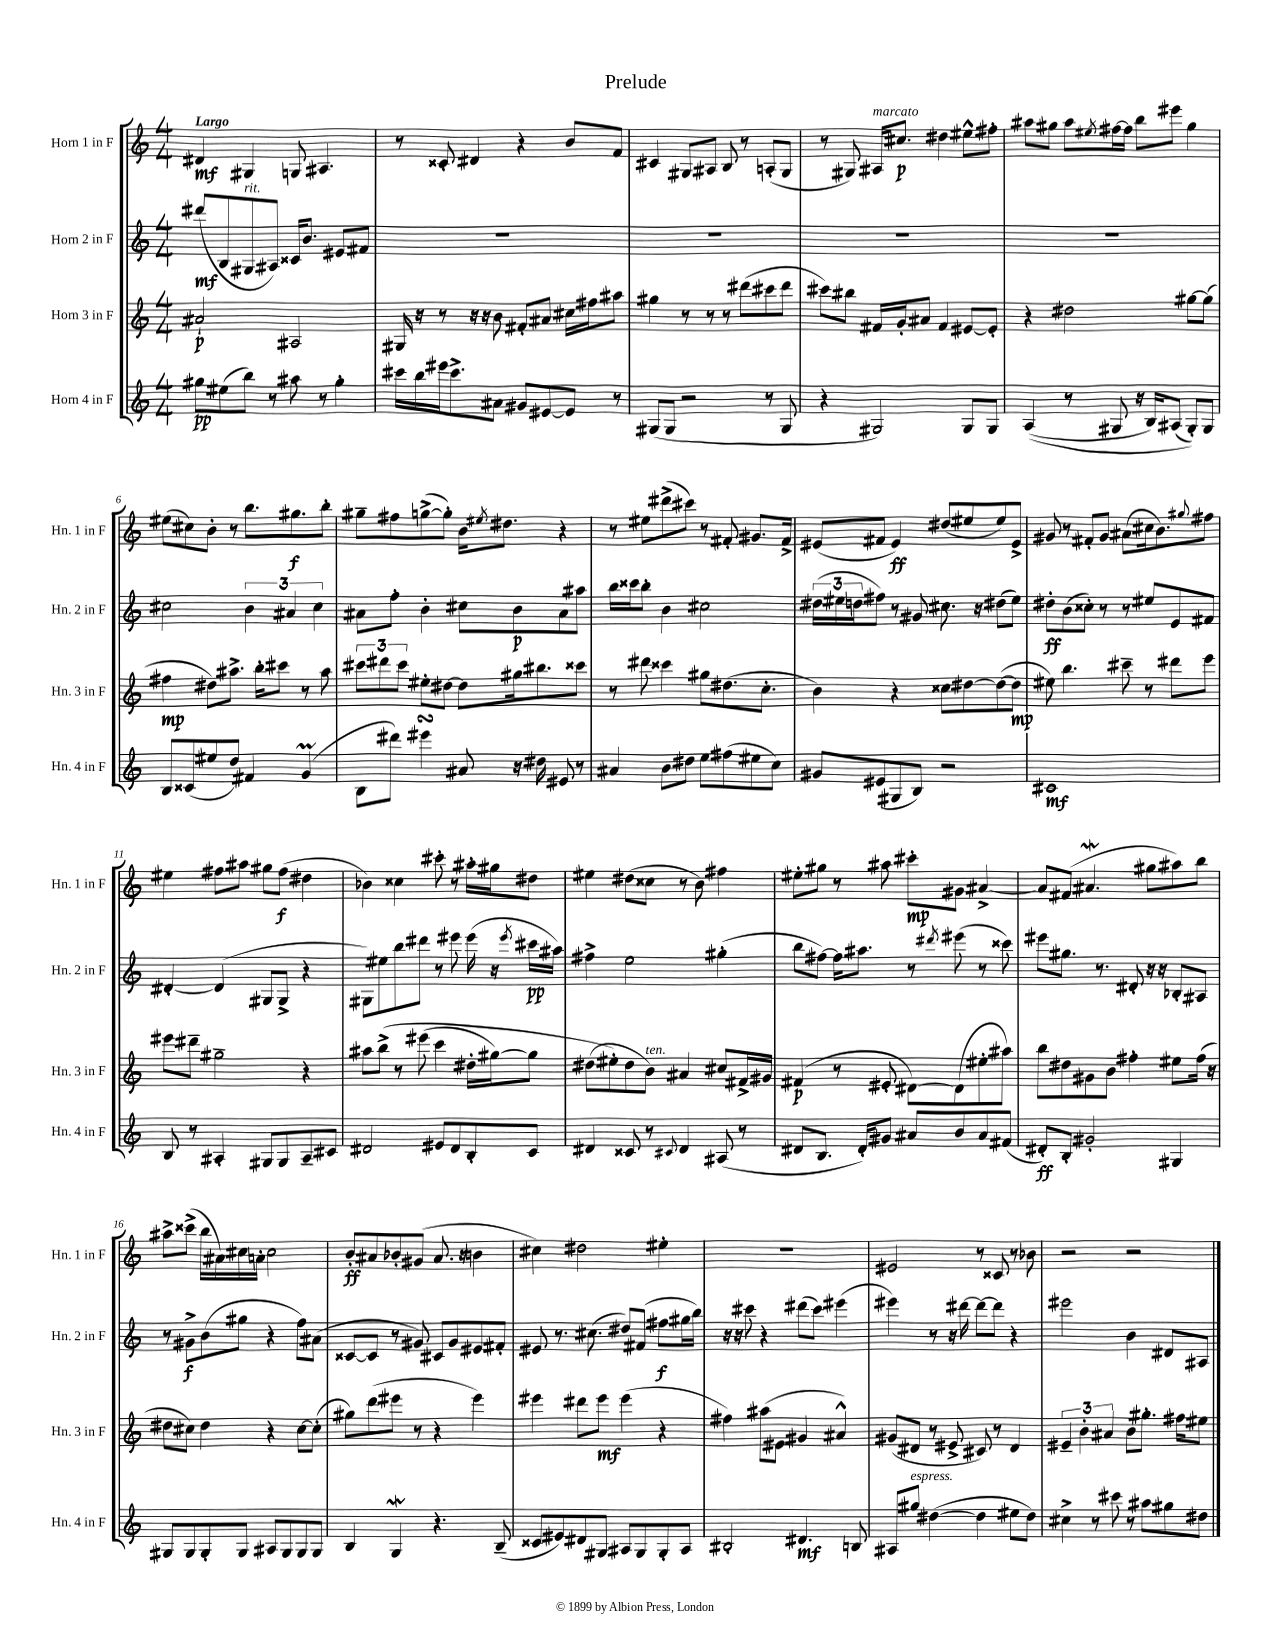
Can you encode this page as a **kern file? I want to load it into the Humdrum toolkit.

**kern	**dynam	**kern	**dynam	**kern	**dynam	**kern	**dynam
*part4	*part4	*part3	*part3	*part2	*part2	*part1	*part1
*staff4	*staff4	*staff3	*staff3	*staff2	*staff2	*staff1	*staff1
*I"Horn 4 in F	*	*I"Horn 3 in F	*	*I"Horn 2 in F	*	*I"Horn 1 in F	*
*I'Hn. 4 in F	*	*I'Hn. 3 in F	*	*I'Hn. 2 in F	*	*I'Hn. 1 in F	*
*clefG2	*	*clefG2	*	*clefG2	*	*clefG2	*
*k[]	*	*k[]	*	*k[]	*	*k[]	*
*M4/4	*	*M4/4	*	*M4/4	*	*M4/4	*
=1	=1	=1	=1	=1	=1	=1	=1
!	!	!	!	!	!	!LO:TX:a:B:t=Largo	!
8gg#X\L	pp	2a#X`/	p	(8ddd#X/L	mf	4d#X/	mf
(8ee#X\	.	.	.	8B/	.	.	.
!	!	!	!	!LO:TX:a:i:t=rit.	!	!	!
8bb\J)	.	.	.	8G#X/	.	4G#X/	.
8r	.	.	.	8A#X/J)	.	.	.
8aa#X\	.	2A#X/	.	16c##X/KL	.	8Gn/	.
.	.	.	.	8.b/J	.	.	.
8r	.	.	.	.	.	4.A#X/	.
4gg#'\	.	.	.	8e#X/L	.	.	.
.	.	.	.	8f#X/J	.	.	.
=2	=2	=2	=2	=2	=2	=2	=2
16ccc#X\LL	.	16G#X/	.	1r	.	8r	.
16bb\	.	16r	.	.	.	.	.
16eee#X\J	.	8r	.	.	.	8c##X'/	.
8.ccc#^\	.	.	.	.	.	.	.
.	.	16r	.	.	.	4d#X/	.
.	.	16r	.	.	.	.	.
8a#X\J	.	8b\	.	.	.	.	.
8g#X/L	.	8f#X'/L	.	.	.	4r	.
[8e#X/	.	8a#X/J	.	.	.	.	.
8e#/J]	.	16cc#X\LL	.	.	.	8b/L	.
.	.	16ff#X\J	.	.	.	.	.
8r	.	8aa#X\J	.	.	.	8f/J	.
=3	=3	=3	=3	=3	=3	=3	=3
(8G#X/L	.	4gg#X\	.	1r	.	4c#X/	.
8G#/J	.	.	.	.	.	.	.
2r	.	8r	.	.	.	8G#X/L	.
.	.	8r	.	.	.	8A#X/J	.
.	.	8r	.	.	.	8B/	.
.	.	(8ddd#X\L	.	.	.	8r	.
8r	.	8ccc#X\	.	.	.	(8An'/L	.
8G#/	.	8ddd#\J	.	.	.	8G#/J	.
=4	=4	=4	=4	=4	=4	=4	=4
4r	.	8ccc#X\L)	.	1r	.	8r	.
.	.	8bb#X\J	.	.	.	8G#X/)	.
!	!	!	!	!	!	!LO:TX:a:i:t=marcato	!
2G#X/)	.	16f#X/LL	.	.	.	16A#X/KL	.
.	.	16g'/J	.	.	.	8.cc#X/J	p
.	.	8a#X/J	.	.	.	.	.
.	.	4f#/	.	.	.	4dd#X\	.
8G#/L	.	[8e#X/L	.	.	.	8ee#X^^\L	.
8G#/J	.	8e#'/J]	.	.	.	8ff#X'\J	.
=5	=5	=5	=5	=5	=5	=5	=5
((4A/	.	4r	.	1r	.	8aa#X\L	.
.	.	.	.	.	.	8gg#X\J	.
8r	.	2dd#X\	.	.	.	8aa#\L	.
.	.	.	.	.	.	8qee#X/	.
8G#X/	.	.	.	.	.	[16ff#X\L	.
.	.	.	.	.	.	16ff#\JJ]	.
16r	.	.	.	.	.	8bb\L	.
16B/KL)	.	.	.	.	.	.	.
(8A#X/J	.	.	.	.	.	8eee#X\J	.
8G#'/L))	.	[8gg#X\L	.	.	.	4gg#\	.
8G#/J	.	(8gg#\J]	.	.	.	.	.
!!LO:LB:g=z
=6	=6	=6	=6	=6	=6	=6	=6
8B/L	.	4ff#X\	mp	2cc#X\	.	(8ee#X\L	.
(8c##X/	.	.	.	.	.	8cc#X\)	.
8ee#X/	.	8dd#X\L)	.	.	.	8b'\J	.
8dd/J)	.	8.aa#X^\J	.	.	.	8r	.
4f#X/	.	.	.	6b\	.	8.bb\L	.
.	.	16bb'\KL	.	.	.	.	.
.	.	8ccc#X\J	.	.	.	.	.
.	.	.	.	6a#X/	.	.	.
.	.	.	.	.	.	8.gg#X\	f
(4gM/	.	8r	.	.	.	.	.
.	.	.	.	6cc#\	.	.	.
.	.	8aa#\	.	.	.	8bb'\J	.
=7	=7	=7	=7	=7	=7	=7	=7
8B\L	.	12ccc#X\L	.	8a#X\L	.	8gg#X~\L	.
.	.	12ddd#X\	.	.	.	.	.
8ddd#X\J)	.	.	.	8ff'\J	.	8ff#X\	.
.	.	12ccc#\J	.	.	.	.	.
4eee#XsSsS\	.	8ee#X'\L	.	4b'\	.	([8ggn^\	.
.	.	[8dd#X\J	.	.	.	8gg'\J])	.
8a#X/	.	8dd#\L]	.	8cc#X\L	.	16b\KL	.
.	.	.	.	.	.	8qee#X/	.
.	.	.	.	.	.	8.dd#X\J	.
16r	.	16gg#X\k	.	8b\	p	.	.
16dd#X\	.	8.bb#X\	.	.	.	.	.
8e#X/	.	.	.	8a#\	.	4r	.
8r	.	8ccc##X\J	.	8aa#X\J	.	.	.
=8	=8	=8	=8	=8	=8	=8	=8
4a#X/	.	8r	.	16bb\LL	.	8r	.
.	.	.	.	16ccc##X\J	.	.	.
.	.	8ddd#X\	.	8bb'\J	.	8ee#X\L	.
8b\L	.	4ccc##X\	.	4b\	.	(8ddd#X^\	.
8dd#X\J	.	.	.	.	.	8ccc#X\J)	.
8ee\L	.	8gg#X\L	.	2cc#X\	.	8r	.
(8ff#X\	.	(8.dd#X\	.	.	.	8f#X'/	.
8ee#X\	.	.	.	.	.	8.g#X/L	.
.	.	8.cc'\J	.	.	.	.	.
8cc\J)	.	.	.	.	.	.	.
.	.	.	.	.	.	16f#^/Jk	.
=9	=9	=9	=9	=9	=9	=9	=9
8g#X/L	.	4b\)	.	(24dd#X\LL	.	(8e#X/L	.
.	.	.	.	24ee#X\	.	.	.
.	.	.	.	24ddn\J	.	.	.
(8e#X/	.	.	.	8ff#X\J)	.	8f#X/J	.
8G#X/	.	4r	.	8r	.	4e#/)	ff
8B/J)	.	.	.	8g#X/	.	.	.
2r	.	8cc##X\L	.	8.cc#X\	.	(8dd#X/L	.
.	.	[8dd#X\	.	.	.	8ee#X/	.
.	.	.	.	16r	.	.	.
.	.	(8dd#\_	.	(8dd#X\L	.	8ee#/)	.
.	.	8dd#\J]	mp	8ee#\J)	.	8e#^/J	.
=10	=10	=10	=10	=10	=10	=10	=10
1c#X	mf	8ee#X\)	.	8dd#X'\L	ff	8g#X/	.
.	.	4.bb\	.	(8b\	.	8r	.
.	.	.	.	8cc##X'\J)	.	8f#X'/L	.
.	.	.	.	8r	.	8g#/J	.
.	.	8ccc#X~\	.	8r	.	(8a#X\L	.
.	.	8r	.	8ee#X/L	.	16cc#X\k	.
.	.	.	.	.	.	8.b\)	.
.	.	8ddd#X\L	.	8e/	.	.	.
.	.	.	.	.	.	8qqgg#X/	.
.	.	8eee\J	.	8f#X/J	.	8ff#X\J	.
!!LO:LB:g=z
=11	=11	=11	=11	=11	=11	=11	=11
8B/	.	8eee#X\L	.	[4d#X'/	.	4ee#X\	.
8r	.	8ddd#X~\J	.	.	.	.	.
4A#X'/	.	2gg#X~\	.	(4d#/]	.	8ff#X\L	.
.	.	.	.	.	.	8aa#X\J	.
8G#X/L	.	.	.	8G#X/L	.	8gg#X\L	.
8G#/	.	.	.	8G#^/J	.	(8ff#\J	f
8A#~/	.	4r	.	4r	.	4dd#X\	.
8c#X/J	.	.	.	.	.	.	.
=12	=12	=12	=12	=12	=12	=12	=12
2d#X/	.	8aa#X\L	.	8G#X\L)	.	4b-X\)	.
.	.	(8bb^\J	.	8ee#X\	.	.	.
.	.	8r	.	8bb\	.	4cc##X\	.
.	.	(8eee#X\	.	8ddd#X\J	.	.	.
8e#X/L	.	4ccc\	.	8r	.	8ccc#X'\	.
8d#/	.	.	.	8eee#X\	.	8r	.
8B'/	.	16dd#X'\LL	.	(16eee#\	.	16aa#X'\LL	.
.	.	[16gg#X\J)	.	16r	.	16gg#X\J	.
.	.	.	.	8qeee#/	.	.	.
8c/J	.	8gg#\J]	.	16ccc#X\LL	pp	8dd#X\J	.
.	.	.	.	16aa#X\JJ)	.	.	.
=13	=13	=13	=13	=13	=13	=13	=13
4d#X/	.	(8dd#X\L	.	4ff#X^\	.	4ee#X\	.
.	.	8ee#X'\)	.	.	.	.	.
8c##X/	.	8dd#\	.	2ee\	.	(8dd#X\L	.
!	!	!LO:TX:a:i:t=ten.	!	!	!	!	!
8r	.	8b\J)	.	.	.	8cc##X\J	.
8qqc#X/	.	.	.	.	.	.	.
4d#/	.	4a#X/	.	.	.	8r	.
.	.	.	.	.	.	8b\)	.
(8A#X/	.	8cc#X/L	.	(4gg#X'\	.	4ff#X\	.
8r	.	16f#X^/L	.	.	.	.	.
.	.	16g#X/JJ	.	.	.	.	.
=14	=14	=14	=14	=14	=14	=14	=14
8d#X/L	.	(4f#X/	p	8bb\L	.	8ee#X'\L	.
8.B/J	.	.	.	[8ff#X\J)	.	8gg#X\J	.
.	.	8r	.	16ff#\KL]	.	8r	.
16d#'/KL)	.	.	.	8.aa#X\J	.	.	.
8g#X/J	.	8e#X'/	.	.	.	8aa#X\	.
8a#X/L	.	[8d#X\L)	.	8r	.	8ccc#X'\L	mp
.	.	.	.	8qddd#X/	.	.	.
8b/	.	(8d#\]	.	(8eee#X\	.	8g#X\J	.
8a#/	.	8ee#X'\	.	8r	.	[4a#X^/	.
(8f#X/J	.	8aa#X\J)	.	8ccc##X\)	.	.	.
=15	=15	=15	=15	=15	=15	=15	=15
8d#X'/L)	ff	8bb\L	.	8eee#X\L	.	8a#/L]	.
8B'/J	.	8dd#X\	.	8.gg#X\J	.	(8f#X/J	.
2g#X'/	.	8g#X\	.	.	.	4.a#XW/	.
.	.	.	.	8.r	.	.	.
.	.	8b\J	.	.	.	.	.
.	.	4ff#X'\	.	8d#X'/	.	.	.
.	.	.	.	16r	.	8gg#X\L	.
.	.	.	.	16r	.	.	.
4G#X/	.	8ee#X\L	.	8B-X'/L	.	8aa#X\)	.
.	.	(16ff#\Jk	.	8A#X/J	.	8bb\J	.
.	.	16r	.	.	.	.	.
!!LO:LB:g=z
=16	=16	=16	=16	=16	=16	=16	=16
8G#X/L	.	8dd#X\L	.	8r	.	8aa#X^\L	.
8G#/	.	8cc#X\J)	.	8g#X^\L	f	(8ccc##X^\J	.
8G#'/	.	4dd#\	.	(8b\	.	16bb\LL	.
.	.	.	.	.	.	16a#X\)	.
8G#/J	.	.	.	8gg#X\J	.	16cc#X\	.
.	.	.	.	.	.	16an'\JJ	.
8A#X/L	.	4r	.	4r	.	2cc#\	.
8G#/	.	.	.	.	.	.	.
8G#/	.	[8cc#\L	.	8ff\L)	.	.	.
8G#/J	.	(8cc#'\J]	.	(8a#X\J	.	.	.
=17	=17	=17	=17	=17	=17	=17	=17
4B/	.	8gg#X\L)	.	[8c##X/L	.	8b'/L	ff
.	.	(8ddd\	.	8c##/J]	.	8a#X/	.
4GW/	.	8eee#X\J	.	8r	.	8b-X'/	.
.	.	8r	.	8g#X/)	.	(8g#X/J	.
4.r	.	4r	.	8c#X/L	.	8.a#/	.
.	.	.	.	8g#/	.	.	.
.	.	.	.	.	.	16r	.
.	.	4eee#\)	.	8e#X/	.	4bn\	.
(8B~/	.	.	.	8f#X'/J	.	.	.
=18	=18	=18	=18	=18	=18	=18	=18
8c##X/L	.	4eee#X\	.	8e#X/	.	4cc#X\)	.
8e#X/)	.	.	.	8.r	.	.	.
8d#X/	.	8ddd#X\L	.	.	.	2dd#X\	.
.	.	.	.	(8.cc#X\	.	.	.
8G#X/J	.	8eee#\J	mf	.	.	.	.
8A#X/L	.	(4eee#\	.	8dd#X/L)	.	.	.
8G#/	.	.	.	(8f#X/J	.	.	.
8G#'/	.	4r	.	8ff#X\L	f	4ee#X'\	.
8A#/J	.	.	.	16gg#X\L	.	.	.
.	.	.	.	16bb\JJ)	.	.	.
=19	=19	=19	=19	=19	=19	=19	=19
2B#X'/	.	4ff#X\)	.	16r	.	1r	.
.	.	.	.	16r	.	.	.
.	.	.	.	8ccc#X\	.	.	.
.	.	(8aa#X\L	.	4r	.	.	.
.	.	8e#X\J	.	.	.	.	.
4.d#X/	mf	4g#X/	.	(8ddd#X\L	.	.	.
.	.	.	.	8ccc#\J)	.	.	.
.	.	4a#X^^/)	.	(4eee#X\	.	.	.
8Bn/	.	.	.	.	.	.	.
=20	=20	=20	=20	=20	=20	=20	=20
8A#X/L	.	(8g#X/L	.	4eee#X\)	.	2e#X/	.
!LO:TX:a:i:t=espress.	!	!	!	!	!	!	!
8gg#X/J	.	8d#X/J	.	.	.	.	.
([4dd#X\	.	8r	.	8r	.	.	.
.	.	8e#X^/	.	16r	.	.	.
.	.	.	.	[16ddd#X\	.	.	.
4dd#\]	.	8c#X/)	.	8ddd#\L_	.	8r	.
.	.	8r	.	8ddd#\J]	.	8c##X/	.
8ee#X\L	.	4d#/	.	4r	.	8r	.
8dd#\J)	.	.	.	.	.	8b-X\	.
=21	=21	=21	=21	=21	=21	=21	=21
4cc#X^\	.	6e#X~/	.	2eee#X\	.	2r	.
.	.	6b'\	.	.	.	.	.
8r	.	.	.	.	.	.	.
.	.	6a#X/	.	.	.	.	.
8ccc#X\	.	.	.	.	.	.	.
8r	.	8b\L	.	4b\	.	2r	.
8aa#X\L	.	8.gg#X'\J	.	.	.	.	.
8gg#X\	.	.	.	8d#X/L	.	.	.
.	.	16ff#X\KL	.	.	.	.	.
8dd#X\J	.	8ee#X\J	.	8A#X/J	.	.	.
==	==	==	==	==	==	==	==
*-	*-	*-	*-	*-	*-	*-	*-
